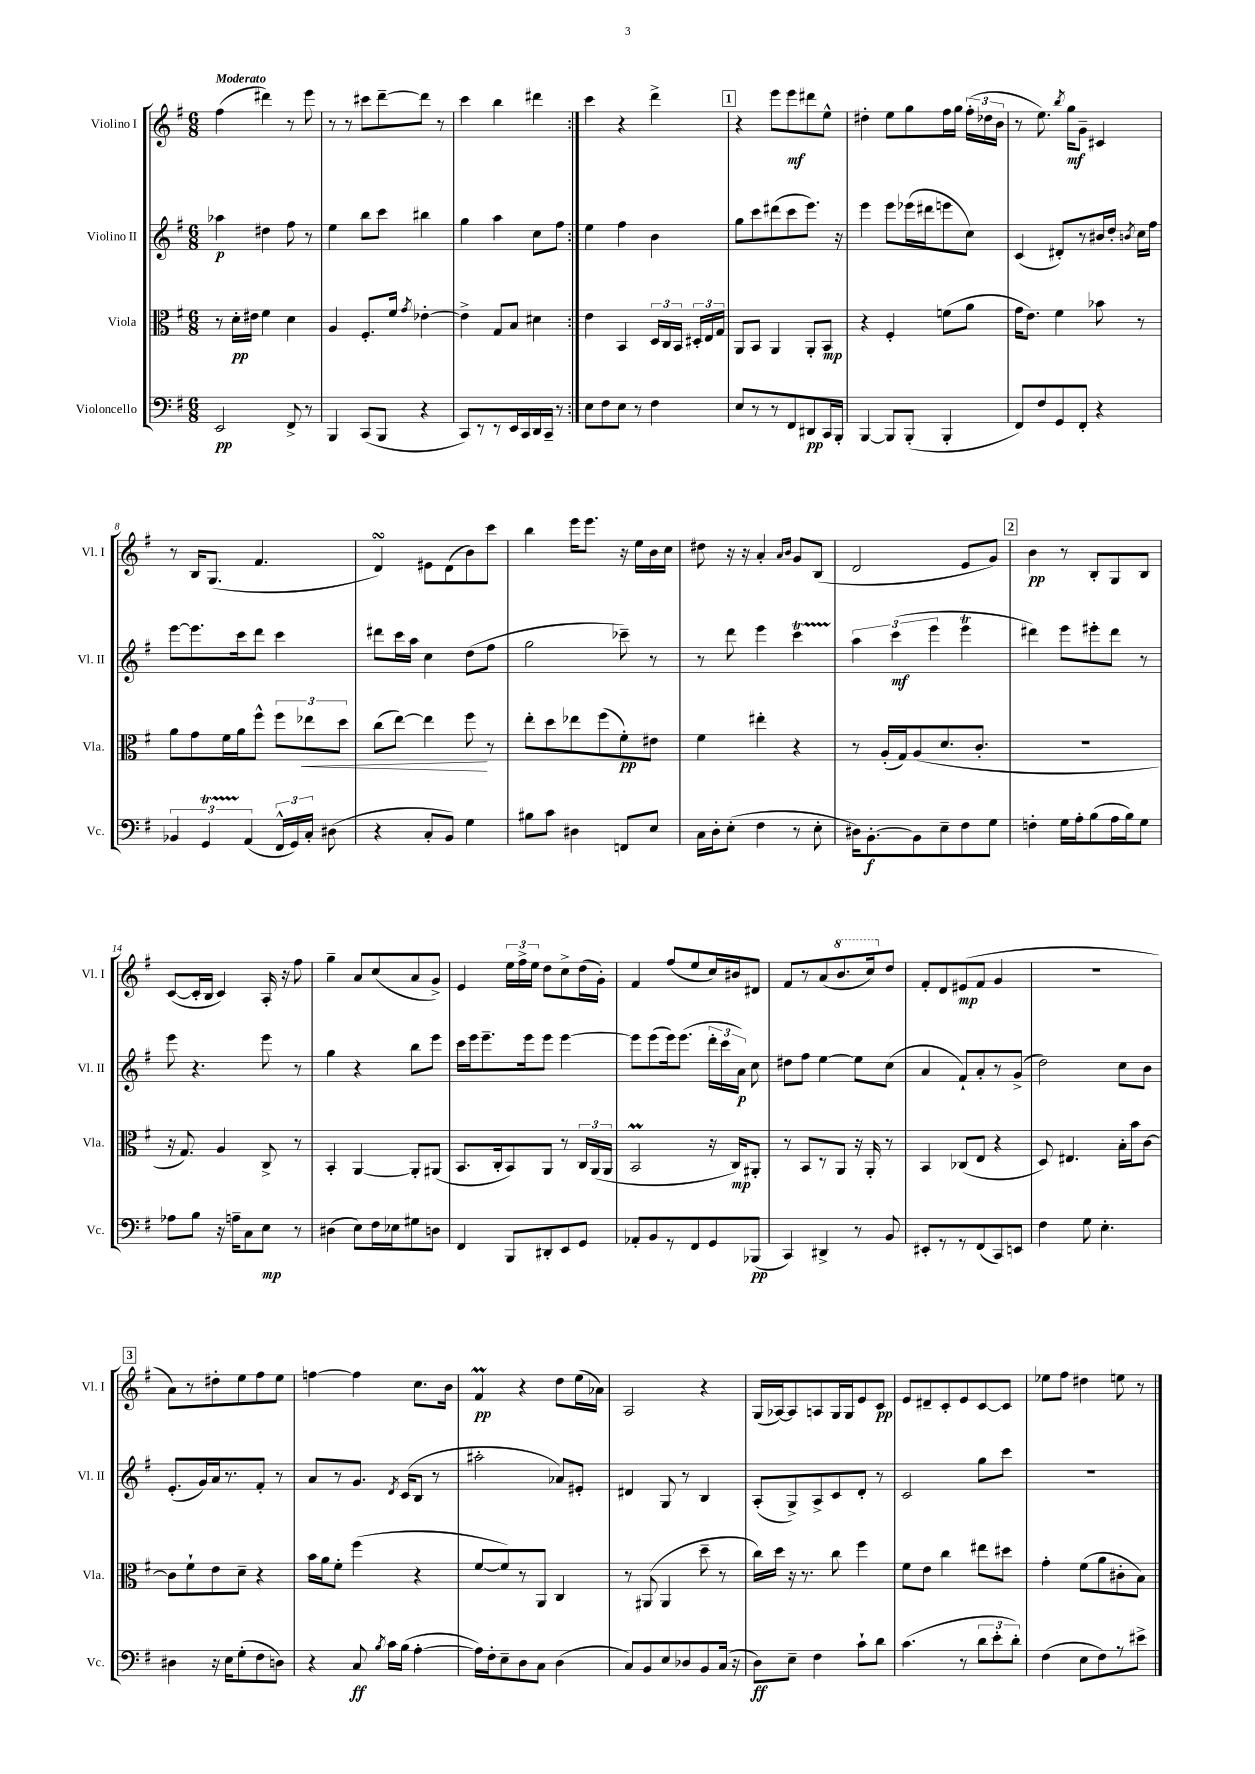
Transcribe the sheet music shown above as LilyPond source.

<<
\new StaffGroup <<
\new Staff = "s0" \with { instrumentName = "Violino I" shortInstrumentName = "Vl. I" } {
    \clef treble \key g \major \numericTimeSignature \time 6/8 \tempo "Moderato"
    \autoBeamOff \repeat volta 2 { fis''4( dis'''4) r8 e'''8 |
    r8 r8 cis'''8[ d'''8~-- d'''8] r8 |
    c'''4 b''4 dis'''4 | }
    c'''4 r4 d'''4-> |
    \mark \markup { \box "1" } r4 e'''8[ e'''8\mf dis'''8 e''8]-^ |
    dis''4-. e''8[ g''8 fis''16 g''16] \tuplet 3/2 { fis''16[-.( des''16 b'16] } |
    r8 e''8.) \acciaccatura { b''8 } g''16[\mf g'8]-- cis'4 |
    r8 b16[ g8.]( fis'4. |
    d'4\turn) eis'8[ d'8( b'8) c'''8] |
    b''4 e'''16[ e'''8.] r16 e''16[ b'16 c''16] |
    dis''8 r16 r16 a'4-. \grace { a'16[ b'16] } g'8[ b8]( |
    d'2 e'8[ g'8]) |
    \mark \markup { \box "2" } b'4\pp r8 b8[-. g8 b8] |
    c'8[~( c'16-. b16] c'4) a16-. r16 fis''8 |
    g''4-- a'8[ c''8( a'8 g'8]->) |
    e'4 \tuplet 3/2 { e''16[ fis''16-> e''16] } d''8[ c''8-> d''16( g'16]-.) |
    fis'4 fis''8[( e''8 c''16) bis'16 dis'8] |
    fis'8[ r8 a'8( \ottava #1 b''8. c'''16) \ottava #0 d''8] |
    fis'8[-. d'8 eis'8\mp( fis'8] g'4 |
    R2. |
    \mark \markup { \box "3" } a'8[) r8 dis''8-. e''8 fis''8 e''8] |
    f''4~ f''4 c''8.[ b'16] |
    fis'4\prall\pp r4 d''8[ e''16( aes'16]) |
    a2 r4 |
    g16[( aes16~) aes8 a8 g16 g16 e'8 c'8]\pp |
    e'8[ dis'8-- c'8-. e'8 c'8~ c'8] |
    ees''8[ fis''8] dis''4 e''8 r8 \bar "|." |
}
\new Staff = "s1" \with { instrumentName = "Violino II" shortInstrumentName = "Vl. II" } {
    \clef treble \key g \major \numericTimeSignature \time 6/8
    \autoBeamOff \repeat volta 2 { aes''4\p dis''4 fis''8 r8 |
    e''4 b''8[ c'''8] bis''4 |
    g''4 a''4 c''8[ fis''8] | }
    e''4 fis''4 b'4 |
    \mark \markup { \box "1" } g''8[ c'''8 dis'''8( c'''8 e'''8.]) r16 |
    e'''4 e'''8[ ees'''16( dis'''16 e'''8 c''8]) |
    c'4( dis'8[-.) r8 bis'16 d''16]-. \acciaccatura { b'8 } c''16[ fis''16] |
    e'''8[~ e'''8. c'''16 d'''8] c'''4 |
    dis'''8[ c'''16 a''16] c''4 d''8[( fis''8] |
    g''2 ces'''8--) r8 |
    r8 d'''8 e'''4 c'''4\startTrillSpan |
    \tuplet 3/2 { a''4\stopTrillSpan c'''4\mf( e'''4 } e'''4\trill |
    \mark \markup { \box "2" } dis'''4) e'''8[ eis'''8-. dis'''8] r8 |
    e'''8 r4. e'''8 r8 |
    g''4 r4 b''8[ e'''8] |
    c'''16[ e'''16 e'''8.-- e'''16 e'''8] e'''4~ |
    e'''8[ e'''8( e'''16) e'''8.]( \tuplet 3/2 { d'''16[-. c'''16 a'16]\p) } c''8 |
    dis''8[ fis''8] e''4~ e''8[ c''8]( |
    a'4 fis'8[-!) a'8-. r8 g'8]->( |
    d''2) c''8[ b'8] |
    \mark \markup { \box "3" } e'8.[-.( g'16) a'16 r8. fis'8]-. r8 |
    a'8[ r8 g'8.] \acciaccatura { d'8 } c'16[( b8] r8 |
    ais''2-. aes'8[) eis'8]-. |
    dis'4 g8 r8 b4 |
    a8[-.( g8->) a8-> c'8 d'8]-. r8 |
    c'2 g''8[ c'''8] |
    R2. \bar "|." |
}
\new Staff = "s2" \with { instrumentName = "Viola" shortInstrumentName = "Vla." } {
    \clef alto \key g \major \numericTimeSignature \time 6/8
    \autoBeamOff \repeat volta 2 { r8 d'16[-.\pp eis'16] fis'4 d'4 |
    a4 fis8.[-. fis'16] \acciaccatura { g'8 } ees'4~-. |
    ees'4-> g8[ b8] dis'4 | }
    e'4 b,4 \tuplet 3/2 { d16[ c16 b,16] } \tuplet 3/2 { dis16[-. e16 g16] } |
    \mark \markup { \box "1" } a,8[ b,8] a,4 a,8[-. b,8]\mp |
    r4 fis4-. f'8[( a'8] |
    g'16[ e'8.]) fis'4 bes'8 r8 |
    a'8[ g'8 fis'16 a'16 fis''8]-^ \tuplet 3/2 { fis''8[ ees''8\< d''8] } |
    c''8[( e''8]~) e''4 fis''8\! r8 |
    e''8[-. d''8 ees''8 fis''8( fis'8-.\pp) eis'8] |
    fis'4 eis''4-. r4 |
    r8 a16[-.( g16) a8( d'8. c'8.]-. |
    \mark \markup { \box "2" } R2. |
    r16 g8.) a4 c8-> r8 |
    b,4-. a,4~ a,8[-. ais,8]( |
    b,8.[ c16-. b,8) a,8] r8 \tuplet 3/2 { c16[ a,16( a,16] } |
    b,2\prall r16 c16[\mp) ais,8]-. |
    r8 b,8[ r8 a,8] r16 a,16-. r8 |
    b,4 ces8[( e8] r4 |
    d8) eis4. b16[-. b'16 c'8]~ |
    \mark \markup { \box "3" } c'8[ fis'8-! e'8 d'8]-- r4 |
    b'16[ a'16 fis'8]-. fis''4( r4 |
    fis'8[~ fis'8) r8 a,8] c4 |
    r8 ais,8( ais,4 d''8-- r8 |
    c''16[) d''16] r16 r8. c''8 fis''4 |
    fis'8[ e'8] c''4 eis''8[ dis''8] |
    g'4-. fis'8[( a'8 cis'8-. b8]) \bar "|." |
}
\new Staff = "s3" \with { instrumentName = "Violoncello" shortInstrumentName = "Vc." } {
    \clef bass \key g \major \numericTimeSignature \time 6/8
    \autoBeamOff \repeat volta 2 { e,2\pp fis,8-> r8 |
    b,,4 c,8[( b,,8] r4 |
    c,8[) r8 r8 e,16 c,16 d,16 c,16]-- r8 | }
    e8[ fis8 e8] r8 fis4 |
    \mark \markup { \box "1" } e8[ r8 r8 fis,8 dis,8\pp c,16 b,,16]-. |
    b,,4~ b,,8[ b,,8]-.( b,,4-. |
    fis,8[) fis8 g,8 fis,8]-. r4 |
    \tuplet 3/2 { bes,4 g,4\startTrillSpan a,4\stopTrillSpan( } \tuplet 3/2 { fis,16[-^ g,16) c16]-. } dis8( |
    r4 c8[-. b,8]) g4 |
    bis8[ c'8] dis4 f,8[ e8] |
    c16[ d16-. e8]-.( fis4 r8 e8-. |
    dis16[) b,8.~-.\f b,8 e8-- fis8 g8] |
    \mark \markup { \box "2" } f4-. g16[ a16-. b8( a16 b16) g8] |
    aes8[ b8] r16 a16[-- c8 e8]\mp r8 |
    dis4( e8[) fis16 ees16 gis8 d8] |
    fis,4 b,,8[ dis,8-. e,8 g,8] |
    aes,8[-. b,8 r8 fis,8 g,8 bes,,8]\pp( |
    c,4) dis,4-> r8 b,8 |
    eis,8[-. r8 r8 fis,8( c,8) e,8] |
    fis4 g8 e4.-. |
    \mark \markup { \box "3" } dis4 r16 e16[ g8-.( fis8 d8]) |
    r4 c8\ff \acciaccatura { b8 } c'16[ b16]( a4~-. |
    a16[) fis16-. e8-- d8 c8] d4( |
    c8[) b,8 e8 des8 b,8 c16]( r16 |
    d8[\ff) e8]-- fis4 c'8[-! d'8] |
    c'4.( r8 \tuplet 3/2 { d'8[ e'8-. d'8]-.) } |
    fis4( e8[ fis8) r8 eis'8]-> \bar "|." |
}
>>
>>
